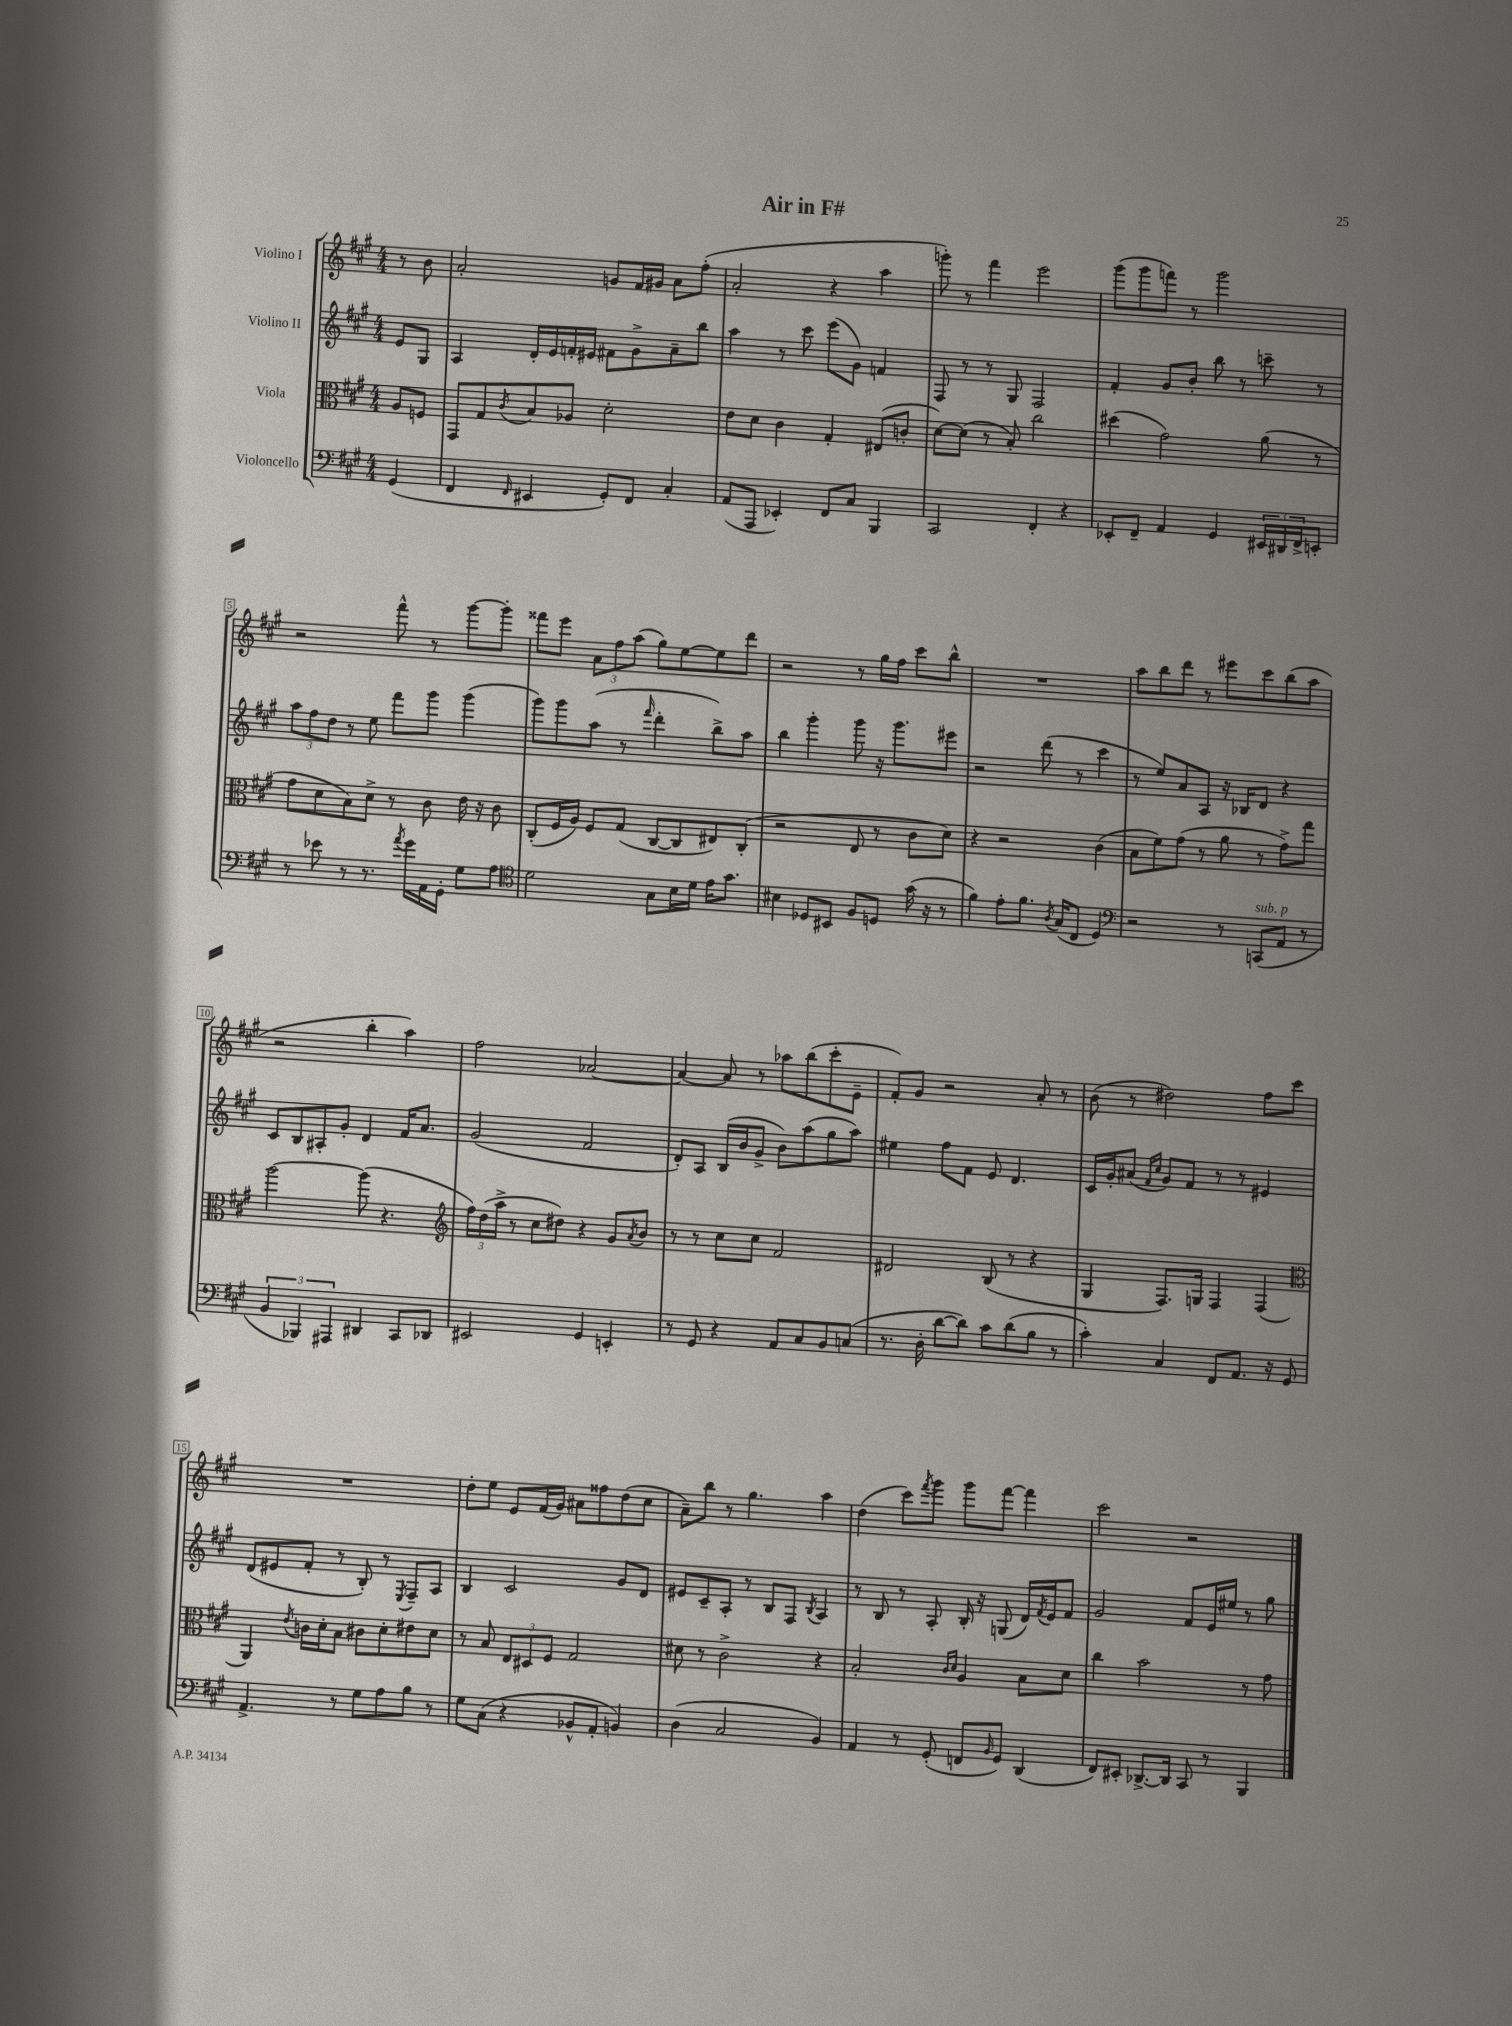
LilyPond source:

\header { title = "Air in F#" }
<<
\new StaffGroup <<
\new Staff = "s0" \with { instrumentName = "Violino I" } {
    \clef treble \key a \major \numericTimeSignature \time 4/4 \partial 4
    r8 b'8 |
    a'2-. g'8 fis'16 gis'16 a'8 fis''8-.( |
    a'2-. r4 a''4 |
    g'''8-.) r8 fis'''4 e'''2 |
    gis'''8( gis'''8 f'''8) r8 gis'''2 |
    r2 fis'''8-^ r8 gis'''8~ gis'''8-. |
    fisis'''8 e'''8 \tuplet 3/2 { a'8 fis''8 a''8( } gis''8) e''8~ e''8 d'''8 |
    r2 r8 gis''16 fis''16 cis'''8 b''8-^ |
    R1 |
    a''8 b''8 d'''8 r8 eis'''8 cis'''8 b''8( a''8 |
    r2 b''4-. a''4) |
    fis''2 aes'2~ |
    aes'4~ aes'8 r8 aes''8 b''8( cis'''8-. e'8-- |
    fis'8-.) gis'8 r2 a'8-. r8 |
    b'8( r8 dis''2) fis''8 cis'''8 |
    R1 |
    d''8-. e''8 e'8 fis'16( gis'16) ais'8 fisis''8 d''8( cis''8 |
    a'8--) b''8 r8 gis''4. a''4 |
    d''4( cis'''8) \acciaccatura { fis'''8 } gis'''8 gis'''8 fis'''8~ fis'''4 |
    cis'''2 r2 \bar "|." |
}
\new Staff = "s1" \with { instrumentName = "Violino II" } {
    \clef treble \key a \major \numericTimeSignature \time 4/4 \partial 4
    e'8 gis8 |
    a4 d'16-. e'16 f'16-. eis'16 fis'8 gis'8-> a'8-- b''8 |
    a''4 r8 cis'''8 e'''8( gis'8) f'4 |
    fis8 r8 r8 gis8 fis2 |
    fis'4-. gis'8 b'8-. b''8 r8 c'''8-- r8 |
    \tuplet 3/2 { a''8 fis''8 d''8 } r8 e''8 fis'''8 gis'''8 gis'''4( |
    gis'''8) gis'''8 a''8( r8 \grace { fis'''16 } d'''4-. b''8->) a''8 |
    b''4 gis'''4-. gis'''8 r16 gis'''8. eis'''8 |
    r2 d'''8( r8 cis'''4 |
    r8 e''8) a'8 a8 r16 bes16 d'8 r4 |
    cis'8 b8 ais8-. gis'8-. d'4 fis'16 a'8. |
    gis'2( fis'2 |
    d'8-.) a8 b16( b'16 gis'8-> b'8) a''8( gis''8 a''8) |
    eis''4 fis''8 fis'8 e'8 d'4. |
    cis'16 gis'16-. ais'8( \grace { fis'16 cis''16 } gis'8) fis'8 r8 r8 eis'4 |
    d'8( eis'8 fis'8-. r8 b8-.) r8 \acciaccatura { e8 } fis8-- a8 |
    b4 cis'2 gis'8 d'8 |
    eis'8 cis'8-- a8-. r8 b8 fis8 \acciaccatura { b8 } a4 |
    r8 b8 r8 a8-. b16-. r16 g8( d'16) \acciaccatura { fis'8 } e'16 fis'8 |
    gis'2 fis'8 e'16 eis''16 r8 gis''8 \bar "|." |
}
\new Staff = "s2" \with { instrumentName = "Viola" } {
    \clef alto \key a \major \numericTimeSignature \time 4/4 \partial 4
    a8 f8 |
    gis,8 gis8 \acciaccatura { cis'8 } b8 aes8 d'2-. |
    e'8 d'8 cis'4 gis4-. eis8( c'8-. |
    d'8~) d'8( r8 b8-.) cis''2 |
    dis''4( gis'2) a'8( r8 |
    gis'8 d'8 b8) d'8-> r8 cis'8 e'16 r16 cis'8 |
    cis8-.( fis16 a16) fis8 gis8( cis8~ cis8 eis8) cis8-.( |
    r2 e8 r8 cis'8 d'8) |
    r4 r2 cis'4( |
    b8 fis'8) gis'8( r8 a'8 r8 gis'8->) gis''8 |
    a''2~ a''8( r4. |
    \clef treble \tuplet 3/2 { fis''16) d''16( a''16-> } r8 cis''8 dis''8) r4 gis'8 \acciaccatura { a'8 } b'8 |
    r8 r8 cis''8 cis''8 fis'2 |
    dis'2 b8( r8 r4 |
    gis4 fis8.) g16 fis4 fis4( |
    \clef alto a,4) \acciaccatura { e'8 } c'16 d'16-. b8 cis'8 d'8-. eis'8 d'8 |
    r8 b8 \tuplet 3/2 { e8 dis8 fis8 } gis2 |
    dis'8 r8 cis'2-> r4 |
    b2-. \grace { cis'16 d'16 } a4 b8 d'8 |
    cis''4 b'2 r8 gis'8 \bar "|." |
}
\new Staff = "s3" \with { instrumentName = "Violoncello" } {
    \clef bass \key a \major \numericTimeSignature \time 4/4 \partial 4
    gis,4( |
    fis,4 \grace { fis,16 } eis,4 gis,8-.) fis,8 cis4-. |
    a,8( a,,8 ees,4-.) fis,8 cis8 b,,4 |
    cis,2 fis,4-. r4 |
    ees,8-. fis,8-- a,4 gis,4 \tuplet 3/2 { eis,16 dis,16 fis,16-> } e,8-. |
    r8 ees'8 r8 r8. \acciaccatura { a'8 } gis'16 a,16 gis,16-. gis8 a8 |
    \clef tenor d'2 gis8 b16 d'16 e'16 gis'8. |
    bis4 des8 bis,8 fis8 d8 gis'16( r16 r8 |
    fis'4) e'8-. fis'8. \acciaccatura { a8 } gis16( cis8 d4) |
    \clef bass r2 r8 c,8^\markup { \italic "sub. p" }( a,8 r8 |
    \tuplet 3/2 { b,4 bes,,4) ais,,4 } dis,4 cis,8 des,8 |
    eis,2 gis,4 e,4-. |
    r8 gis,8 r4 a,8 cis8 b,8 c8( |
    r8. d16-. d'8~ d'8) cis'8 d'8( b8 r8 |
    cis'4-.) cis4 fis,8 a,8. r16 gis,8 |
    a,4.-> r8 gis8 a8 b8 r8 |
    gis8 cis8( r4 bes,8-^ a,8-. b,4) |
    d4( cis2 b,4) |
    a,4 r8 gis,8-.( f,8 \grace { b,16 } gis,8) d,4( |
    fis,8) eis,8-. des,8.~-> des,16 cis,8 r8 b,,4 \bar "|." |
}
>>
>>
\layout { \context { \Score \override BarNumber.stencil = #(make-stencil-boxer 0.1 0.3 ly:text-interface::print) } }
